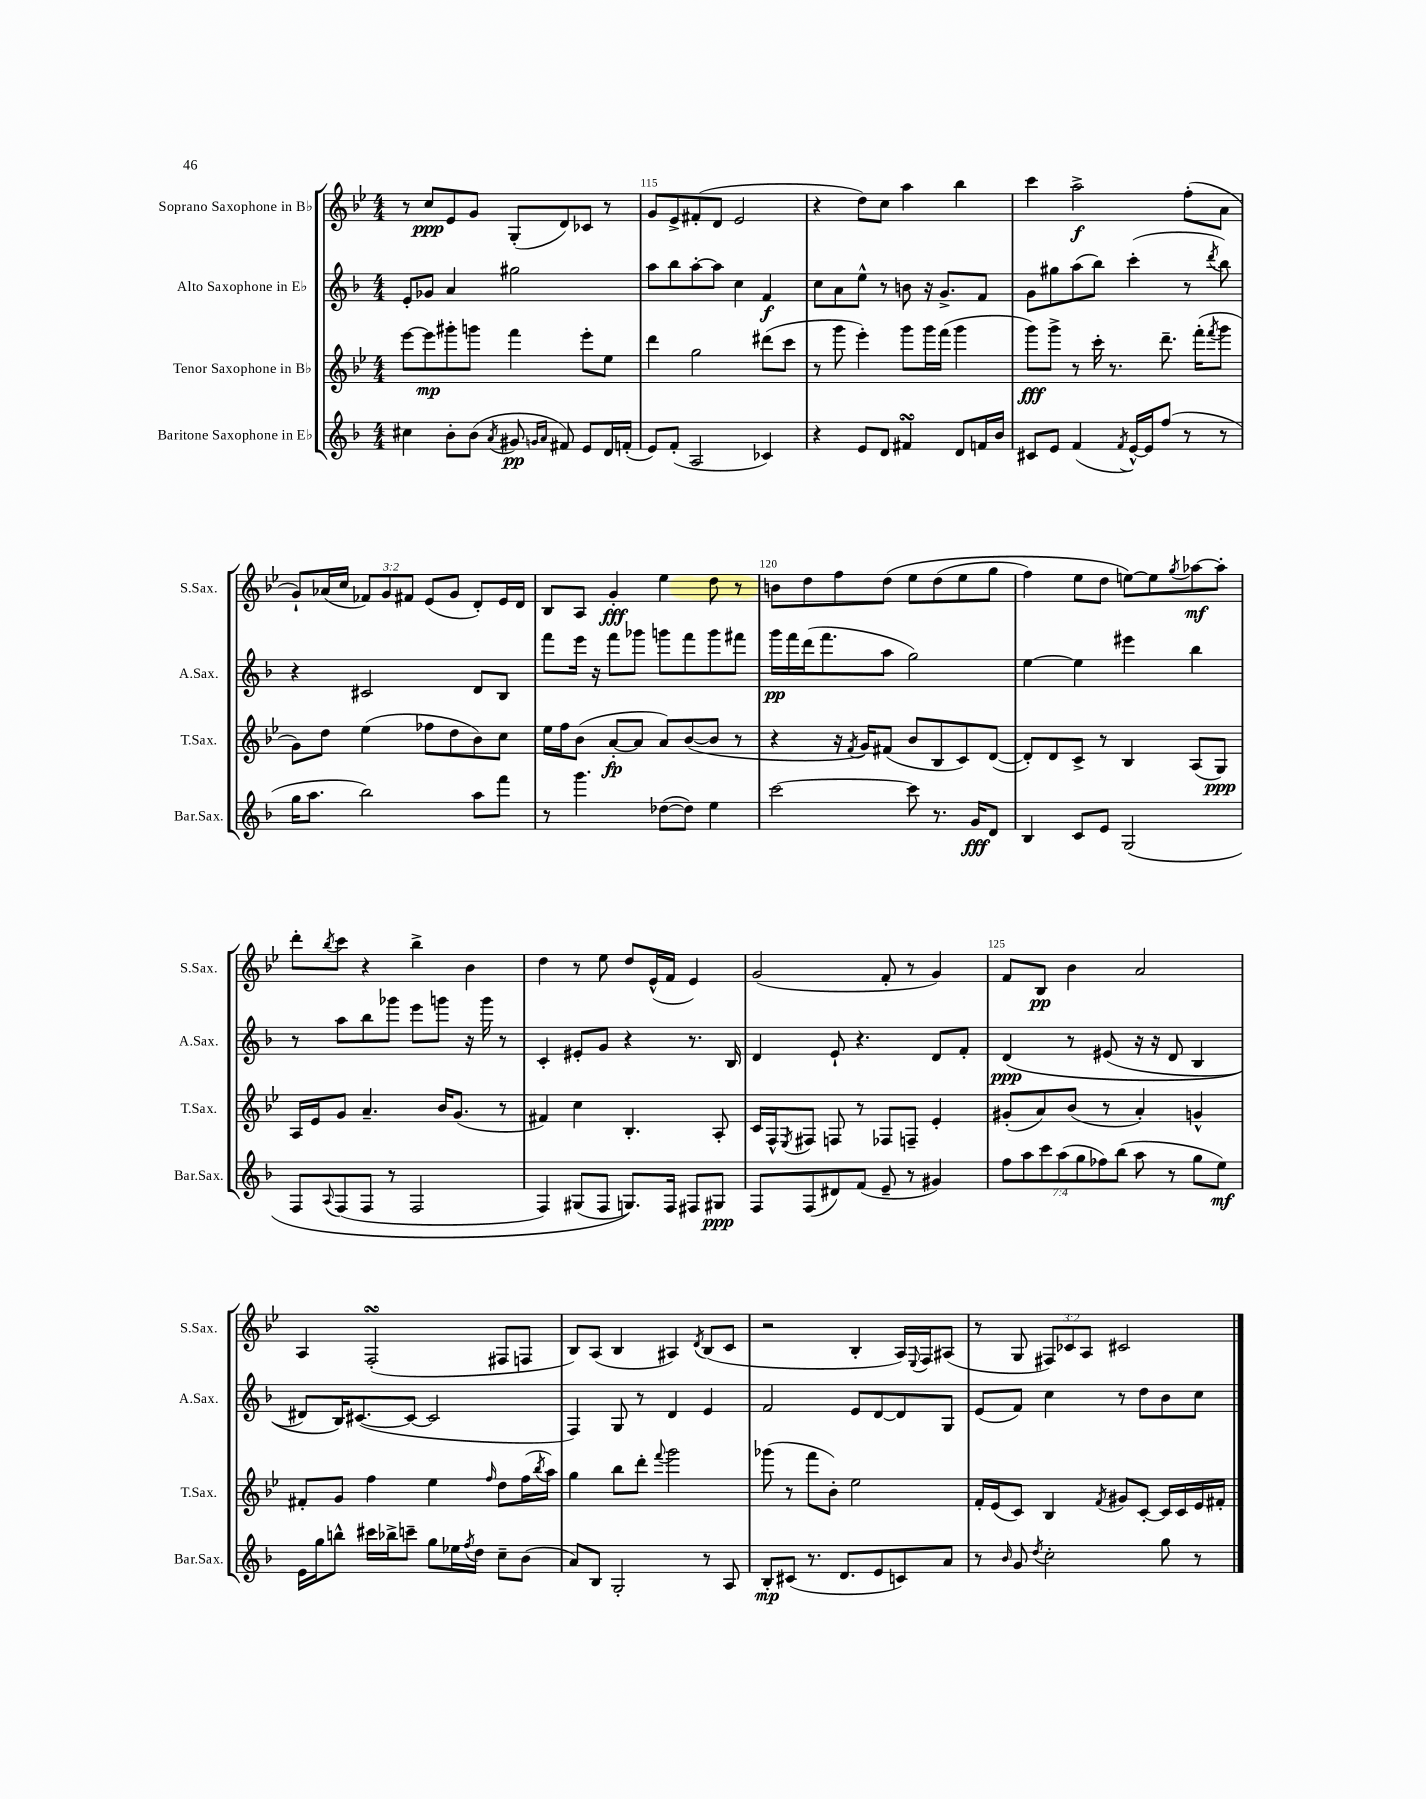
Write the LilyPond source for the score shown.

<<
\new StaffGroup <<
\new Staff = "s0" \with { instrumentName = "Soprano Saxophone in Bb" shortInstrumentName = "S.Sax." } {
    \clef treble \key bes \major \numericTimeSignature \time 4/4 \override Staff.TupletNumber.text = #tuplet-number::calc-fraction-text
    r8 c''8\ppp ees'8 g'8 g8-.( d'8) ces'8 r8 |
    g'8 ees'8-> fis'8-.( d'8 ees'2 |
    r4 d''8) c''8 a''4 bes''4 |
    c'''4 a''2->\f f''8-.( a'8 |
    g'8-!) aes'16( c''16 \tuplet 3/2 { fes'8) g'8 fis'8 } ees'8( g'8 d'8-.) ees'16 d'16 |
    bes8 a8 g'4-.\fff ees''4 d''8 r8 |
    b'8 d''8 f''8 d''8\( ees''8 d''8( ees''8 g''8 |
    f''4) ees''8 d''8 e''8~\) e''8 \acciaccatura { g''8 } aes''8~\mf aes''8-. |
    d'''8-. \acciaccatura { bes''8 } c'''8 r4 bes''4-> bes'4 |
    d''4 r8 ees''8 d''8 ees'16-^( f'16 ees'4) |
    g'2( f'8-. r8 g'4) |
    f'8 bes8\pp bes'4 a'2 |
    a4 f2-.\turn( fis8 f8 |
    bes8) a8( bes4 ais4) \acciaccatura { d'8 } bes8( c'8 |
    r2 bes4-. a16) \appoggiatura { ees8 } f16 ais8( |
    r8 g8 \tuplet 3/2 { fis8) ces'8 a8 } cis'2 \bar "|." |
}
\new Staff = "s1" \with { instrumentName = "Alto Saxophone in Eb" shortInstrumentName = "A.Sax." } {
    \clef treble \key f \major \numericTimeSignature \time 4/4
    e'8-. ges'8 a'4 gis''2 |
    a''8 bes''8 a''8~-. a''8 c''4 f'4\f |
    c''8 a'8 e''8-^ r8 b'8 r16 g'8.-> f'8 |
    g'8 gis''8 a''8( bes''8) c'''4-.( r8 \acciaccatura { d'''8 } bes''8) |
    r4 cis'2 d'8 bes8 |
    f'''8 e'''16 r16 f'''8 ges'''8 g'''8 f'''8 g'''8 fis'''8 |
    g'''16\pp f'''16 d'''16( f'''8. a''8 g''2) |
    e''4~ e''4 eis'''4 bes''4 |
    r8 a''8 bes''8 ges'''8 e'''8 g'''8 r16 g'''16 r8 |
    c'4-. eis'8-. g'8 r4 r8. bes16 |
    d'4 e'8-! r4. d'8 f'8-. |
    d'4\ppp\( r8 eis'8( r16 r16 d'8 bes4 |
    dis'8) bes16\) cis'8.~( cis'8~ cis'2 |
    f4) g8 r8 d'4 e'4 |
    f'2 e'8 d'8~ d'8 g8 |
    e'8( f'8) c''4 r8 d''8 bes'8 c''8 \bar "|." |
}
\new Staff = "s2" \with { instrumentName = "Tenor Saxophone in Bb" shortInstrumentName = "T.Sax." } {
    \clef treble \key bes \major \numericTimeSignature \time 4/4
    ees'''8~ ees'''8\mp gis'''8-. g'''8 f'''4 ees'''8-. ees''8 |
    d'''4 g''2 dis'''8( c'''8 |
    r8 g'''8 ees'''4-.) g'''8 g'''16 f'''16( g'''4 |
    g'''8\fff) g'''8-> r8 c'''16-. r8. d'''8.-- f'''16-.( \acciaccatura { f'''8 } g'''8 |
    g'8) d''8 ees''4( fes''8 d''8 bes'8) c''8 |
    ees''16 f''16 bes'8( a'8~-.\fp a'8 a'8) bes'8~( bes'8 r8 |
    r4 r16 \acciaccatura { f'8 } g'16) fis'8( bes'8 bes8 c'8) d'8~( |
    d'8-.) d'8 c'8-> r8 bes4 a8( g8\ppp) |
    a16 ees'16 g'8 a'4.-- bes'16 g'8.( r8 |
    fis'4) c''4 bes4.-. a8-. |
    c'16 f16-^ \acciaccatura { ees8 } fis8 f8 r8 fes8 f8-- ees'4-. |
    gis'8-.( a'8) bes'8( r8 a'4-.) g'4-^ |
    fis'8-. g'8 f''4 ees''4 \grace { f''16 } d''8 f''16( \acciaccatura { bes''8 } a''16) |
    g''4 bes''8 d'''8-. \appoggiatura { f'''8 } g'''2 |
    ges'''8( r8 f'''8 bes'8-.) ees''2 |
    f'16-. ees'16( c'8) bes4 \acciaccatura { f'8 } gis'8 c'8~-. c'16 c'16 ees'16 fis'16-. \bar "|." |
}
\new Staff = "s3" \with { instrumentName = "Baritone Saxophone in Eb" shortInstrumentName = "Bar.Sax." } {
    \clef treble \key f \major \numericTimeSignature \time 4/4 \override Staff.TupletNumber.text = #tuplet-number::calc-fraction-text
    cis''4 bes'8-. bes'8( \acciaccatura { a'8 } gis'8\pp \grace { g'16 a'16 } fis'8) e'8 d'16 f'16-.( |
    e'8) f'8-.( a2 ces'4) |
    r4 e'8 d'8 fis'4\turn d'8 f'16 bes'16 |
    cis'8 e'8 f'4( \acciaccatura { f'8 } e'16~-^) e'16 f''8( r8 r8 |
    g''16 a''8. bes''2) a''8 f'''8 |
    r8 g'''4. des''8~( des''8) e''4 |
    c'''2~ c'''8 r8. g'16\fff d'8 |
    bes4 c'8 e'8 g2\( |
    f8 \appoggiatura { a8 } f8( f8 r8 f2 |
    f4) gis8( f8 g8.)\) f16 fis8 gis8\ppp |
    f8 f8( dis'8) f'8( e'8-- r8 gis'4) |
    \tuplet 7/4 { f''8 a''8 c'''8 a''8( g''8 fes''8) bes''8( } a''8 r8 g''8 e''8\mf) |
    e'16 g''16 b''8-^ cis'''16 bes''16-> c'''8-- g''8 ees''16 \acciaccatura { f''8 } d''16 c''8-- bes'8( |
    a'8) bes8 g2-. r8 a8 |
    bes8-.\mp cis'8( r8. d'8. e'8 c'8) a'8 |
    r8 \grace { bes'16 } g'8 \acciaccatura { d''8 } c''2-. g''8 r8 \bar "|." |
}
>>
>>
\layout { \context { \Score currentBarNumber = #114 \override BarNumber.break-visibility = ##(#f #t #t) barNumberVisibility = #(every-nth-bar-number-visible 5) } }
